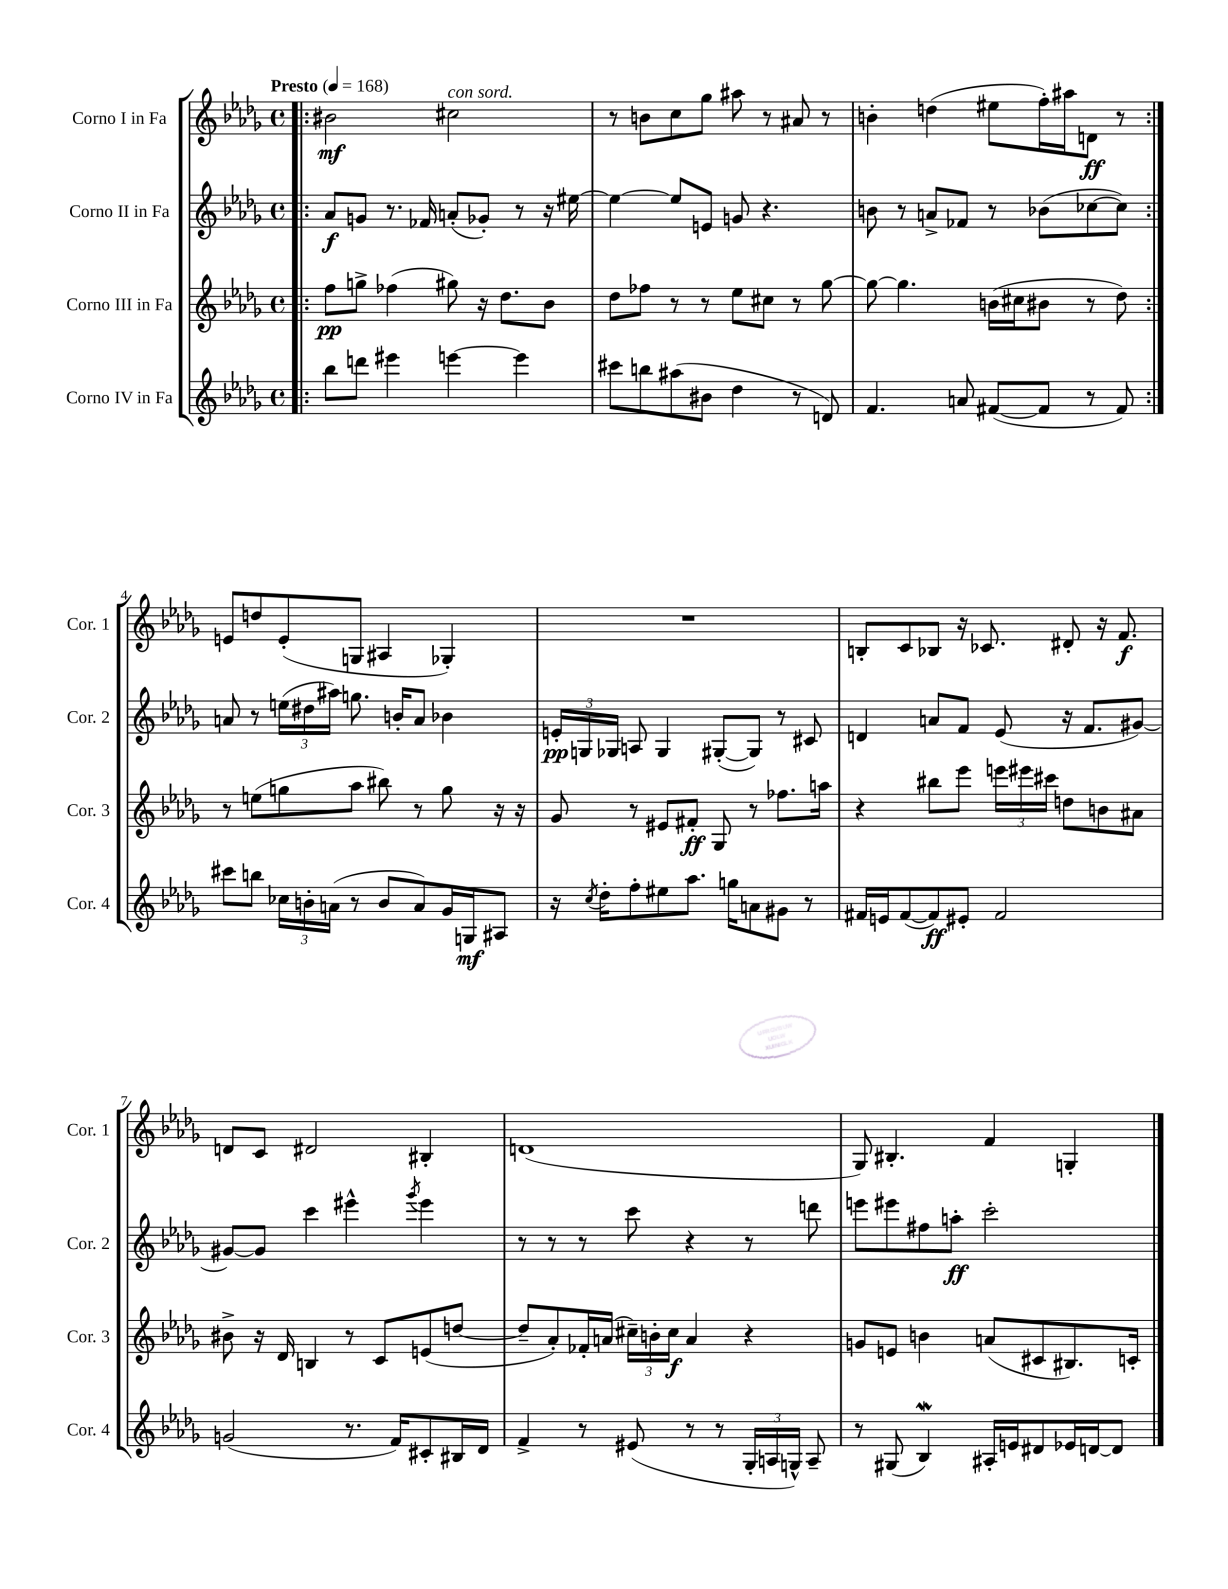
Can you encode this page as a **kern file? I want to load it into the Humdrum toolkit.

**kern	**dynam	**kern	**dynam	**kern	**dynam	**kern	**dynam
*part4	*part4	*part3	*part3	*part2	*part2	*part1	*part1
*staff4	*staff4	*staff3	*staff3	*staff2	*staff2	*staff1	*staff1
*I"Corno IV in Fa	*	*I"Corno III in Fa	*	*I"Corno II in Fa	*	*I"Corno I in Fa	*
*I'Cor. 4	*	*I'Cor. 3	*	*I'Cor. 2	*	*I'Cor. 1	*
*clefG2	*	*clefG2	*	*clefG2	*	*clefG2	*
*k[b-e-a-d-g-]	*	*k[b-e-a-d-g-]	*	*k[b-e-a-d-g-]	*	*k[b-e-a-d-g-]	*
*M4/4	*	*M4/4	*	*M4/4	*	*M4/4	*
*met(c)	*	*met(c)	*	*met(c)	*	*met(c)	*
*MM168	*	*MM168	*	*MM168	*	*MM168	*
=1!|:	=1!|:	=1!|:	=1!|:	=1!|:	=1!|:	=1!|:	=1!|:
!	!	!	!	!	!	!LO:TX:a:B:t=Presto	!
8bb-\L	.	8ff\L	pp	8a-/L	f	2b#X\	mf
8dddn\J	.	8ggn^\J	.	8gn/J	.	.	.
4eee#X\	.	(4ff-X\	.	8.r	.	.	.
.	.	.	.	16f-X/	.	.	.
!	!	!	!	!	!	!LO:TX:a:i:t=con sord.	!
[4eeen\	.	8gg#X\)	.	(8an'/L	.	2cc#X\	.
.	.	16r	.	8g-X'/J)	.	.	.
.	.	8.dd-\L	.	.	.	.	.
4eee\]	.	.	.	8r	.	.	.
.	.	8b-\J	.	16r	.	.	.
.	.	.	.	[16ee#X\	.	.	.
=2	=2	=2	=2	=2	=2	=2	=2
8ccc#X\L	.	8dd-\L	.	4ee#\_	.	8r	.
8bbn\	.	8ff-X\J	.	.	.	8bn\L	.
(8aa#X\	.	8r	.	8ee#/L]	.	8cc\	.
8b#X\J	.	8r	.	8en/J	.	8gg-\J	.
4dd-\	.	8ee-\L	.	8gn/	.	8aa#X\	.
.	.	8cc#X\J	.	4.r	.	8r	.
8r	.	8r	.	.	.	8a#X/	.
8dn/)	.	[8gg-\	.	.	.	8r	.
=3	=3	=3	=3	=3	=3	=3	=3
4.f/	.	8gg-\_	.	8bn\	.	4bn'\	.
.	.	4.gg-\]	.	8r	.	.	.
.	.	.	.	8an^/L	.	(4ddn\	.
8an/	.	.	.	8f-X/J	.	.	.
([8f#X/L	.	(16bn\LL	.	8r	.	8ee#X\L	.
.	.	16cc#X\J	.	.	.	.	.
8f#/J]	.	8b#X\J	.	(8b-X\L	.	16ff'\L)	.
.	.	.	.	.	.	16aa#X\J	.
8r	.	8r	.	[8cc-X\	.	8dn\J	ff
8f#/)	.	8dd-\)	.	8cc-\J])	.	8r	.
!!LO:LB:g=z
=4:|!	=4:|!	=4:|!	=4:|!	=4:|!	=4:|!	=4:|!	=4:|!
8ccc#X\L	.	8r	.	8an/	.	8en/L	.
8bbn\J	.	(8een\L	.	8r	.	8ddn/	.
24cc-X\LL	.	8ggn\	.	(24een\LL	.	(8e'/	.
24bn'\	.	.	.	24dd#X\	.	.	.
(24an\JJ	.	.	.	24aa#X\JJ)	.	.	.
8r	.	8aa-\J	.	8.ggn\	.	8Gn/J	.
8b/L	.	8bb#X\)	.	.	.	4A#X/	.
.	.	.	.	16bn'/KL	.	.	.
8a/)	.	8r	.	8a/J	.	.	.
16g-/L	.	8gg\	.	4b-X\	.	4G-X'/)	.
16Gn/J	mf	.	.	.	.	.	.
8A#X/J	.	16r	.	.	.	.	.
.	.	16r	.	.	.	.	.
=5	=5	=5	=5	=5	=5	=5	=5
16r	.	8g-/	.	24en'/LL	pp	1r	.
.	.	.	.	24Gn/	.	.	.
8qcc/	.	.	.	.	.	.	.
16dd-'\KL	.	.	.	.	.	.	.
.	.	.	.	24G-X/JJ	.	.	.
8ff'\	.	8r	.	8An/	.	.	.
8ee#X\	.	8e#X/L	.	4G-/	.	.	.
8.aa-\J	.	8f#X'/J	ff	.	.	.	.
.	.	8G-/	.	([8G#X'/L	.	.	.
16ggn\KL	.	.	.	.	.	.	.
8an\	.	8r	.	8G#/J])	.	.	.
8g#X\J	.	8.ff-X\L	.	8r	.	.	.
8r	.	.	.	8c#X/	.	.	.
.	.	16aan\Jk	.	.	.	.	.
=6	=6	=6	=6	=6	=6	=6	=6
16f#X/LL	.	4r	.	4dn/	.	8Bn'/L	.
16en/J	.	.	.	.	.	.	.
([8f#/	.	.	.	.	.	8c/	.
8f#/])	ff	8bb#X\L	.	8an/L	.	8B-X/J	.
8e#X'/J	.	8eee-\J	.	8f/J	.	16r	.
.	.	.	.	.	.	8.c-X/	.
2f#/	.	24eeen\LL	.	(8e-/	.	.	.
.	.	24eee#X\	.	.	.	.	.
.	.	24ccc#X\JJ	.	.	.	.	.
.	.	8ddn\L	.	16r	.	8d#X'/	.
.	.	.	.	8.f/L	.	.	.
.	.	8bn\	.	.	.	16r	.
.	.	.	.	.	.	8.f/	f
.	.	8a#X\J	.	[8g#X/J)	.	.	.
!!LO:LB:g=z
=7	=7	=7	=7	=7	=7	=7	=7
(2gn/	.	8b#X^\	.	8g#X/L_	.	8dn/L	.
.	.	16r	.	8g#/J]	.	8c/J	.
.	.	16d-/	.	.	.	.	.
.	.	4Bn/	.	4ccc\	.	2d#X/	.
8.r	.	8r	.	4eee#X^^\	.	.	.
.	.	8c/L	.	.	.	.	.
16f/KL)	.	.	.	.	.	.	.
.	.	.	.	8qggg-/	.	.	.
8c#X'/	.	(8en/	.	4eee#\	.	4B#X'/	.
16B#X/L	.	[8ddn/J	.	.	.	.	.
16d-/JJ	.	.	.	.	.	.	.
=8	=8	=8	=8	=8	=8	=8	=8
4f^/	.	8dd~/L]	.	8r	.	(1dn	.
.	.	8a-'/)	.	8r	.	.	.
8r	.	16f-X'/L	.	8r	.	.	.
.	.	(16an/JJ	.	.	.	.	.
(8e#X/	.	24cc#X~\LL)	.	8ccc\	.	.	.
.	.	24bn'\	.	.	.	.	.
.	.	24cc#\JJ	f	.	.	.	.
8r	.	4a/	.	4r	.	.	.
8r	.	.	.	.	.	.	.
24G-'/LL	.	4r	.	8r	.	.	.
24An/	.	.	.	.	.	.	.
24Gn^^/JJ)	.	.	.	.	.	.	.
8A~/	.	.	.	8dddn\	.	.	.
=9	=9	=9	=9	=9	=9	=9	=9
8r	.	8gn/L	.	8eeen\L	.	8G-/)	.
(8G#X/	.	8en/J	.	8eee#X\	.	4.B#X'/	.
4B-W/)	.	4bn\	.	8ff#X\	.	.	.
.	.	.	.	8aan'\J	ff	.	.
16A#X'/LL	.	(8an/L	.	2ccc'\	.	4f/	.
16en/J	.	.	.	.	.	.	.
8d#X/	.	8c#X/	.	.	.	.	.
16e-X/L	.	8.B#X/)	.	.	.	4Gn'/	.
[16dn/J	.	.	.	.	.	.	.
8d/J]	.	.	.	.	.	.	.
.	.	16cn'/Jk	.	.	.	.	.
==	==	==	==	==	==	==	==
*-	*-	*-	*-	*-	*-	*-	*-
